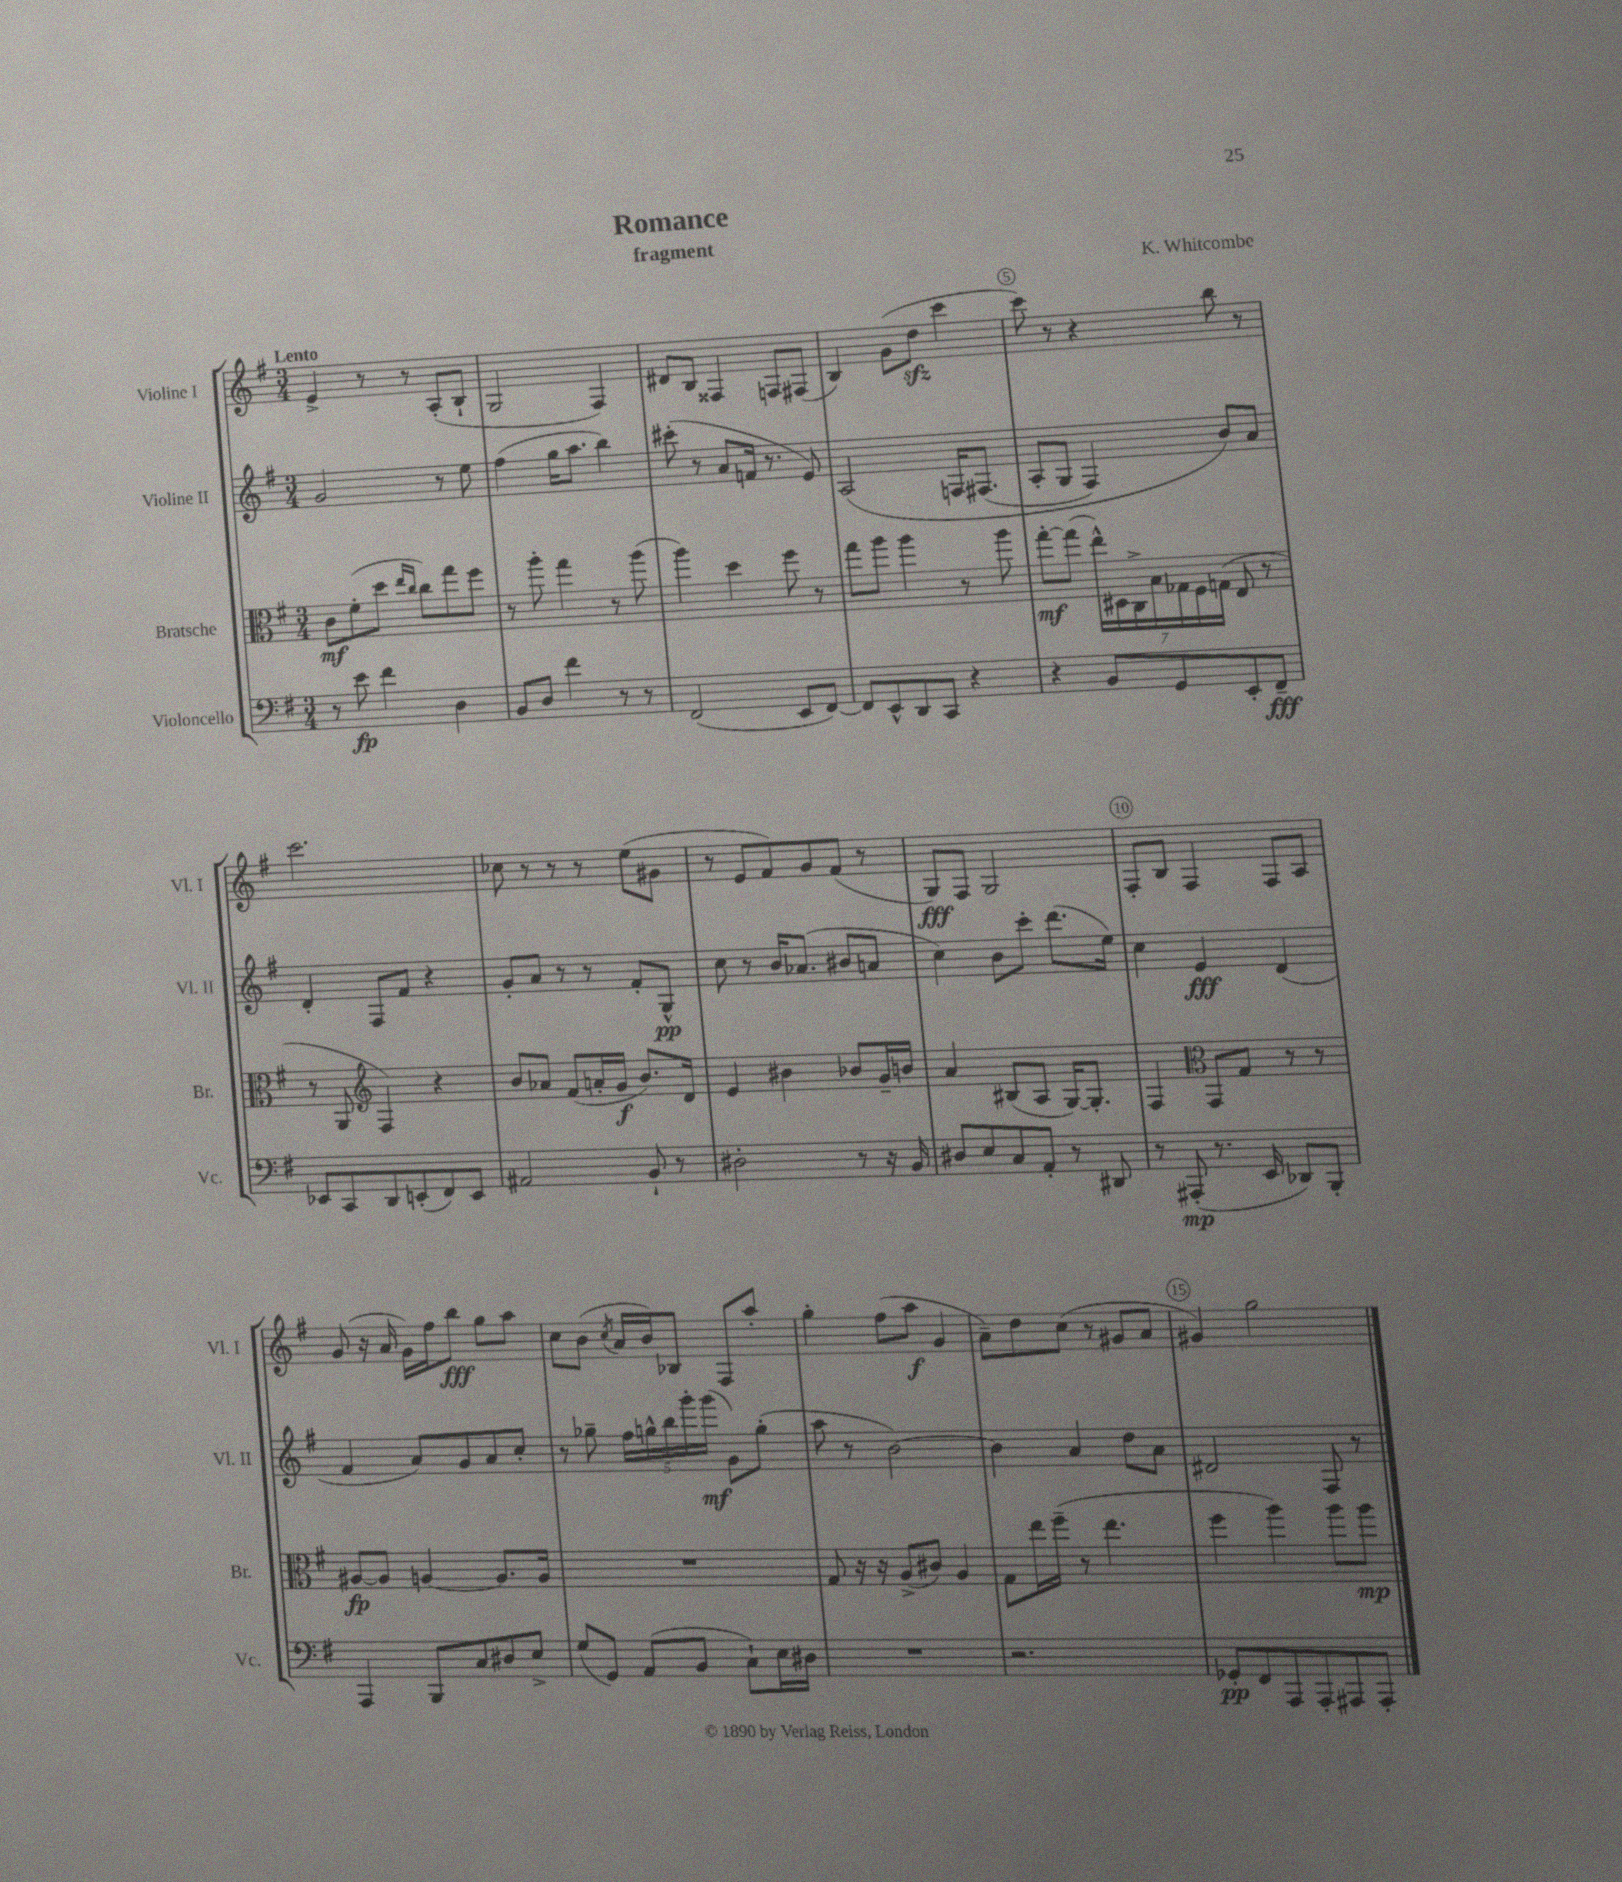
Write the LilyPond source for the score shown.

\header { title = "Romance" composer = "K. Whitcombe" subtitle = "fragment" }
<<
\new StaffGroup <<
\new Staff = "s0" \with { instrumentName = "Violine I" shortInstrumentName = "Vl. I" } {
    \clef treble \key g \major \numericTimeSignature \time 3/4 \tempo "Lento"
    e'4-> r8 r8 a8-.( b8-! |
    g2 fis4) |
    dis'8 b8 fisis4 f8 fis8( |
    b4) g'8( d''8\sfz c'''4 |
    c'''8) r8 r4 b''8 r8 |
    c'''2. |
    ces''8 r8 r8 r8 e''8( gis'8 |
    r8 e'8 fis'8) g'8 fis'8( r8 |
    g8\fff) fis8 g2 |
    fis8-. b8 fis4 fis8 a8 |
    g'8( r16 a'16 g'16) fis''16 b''8\fff g''8 a''8 |
    c''8 b'8( \acciaccatura { c''8 } a'16 b'16) bes8 fis8 a''8-. |
    g''4-. fis''8( a''8\f g'4 |
    a'8--) d''8 c''8( r8 gis'8 a'8 |
    gis'4) g''2 \bar "|." |
}
\new Staff = "s1" \with { instrumentName = "Violine II" shortInstrumentName = "Vl. II" } {
    \clef treble \key g \major \numericTimeSignature \time 3/4
    g'2 r8 e''8 |
    fis''4( g''16 a''8. b''4) |
    cis'''8-.( r8 a'8 f'16 r8. e'8) |
    a2\( f16 fis8.( |
    a8-. g8 fis4) b'8\) a'8 |
    d'4-. fis8 fis'8 r4 |
    g'8-. a'8 r8 r8 fis'8-. g8-^\pp |
    c''8 r8 b'16 aes'8.( bis'8 a'8 |
    c''4) b'8 c'''8-. d'''8.( e''16) |
    c''4 e'4\fff d'4( |
    fis'4 a'8) g'8 a'8 c''8-. |
    r8 ges''8-- \tuplet 5/4 { fis''16 g''16-^ b''16 g'''16-. g'''16\mf( } g'8) g''8-.( |
    a''8 r8 b'2~) |
    b'4 a'4 d''8 a'8 |
    dis'2 fis8 r8 \bar "|." |
}
\new Staff = "s2" \with { instrumentName = "Bratsche" shortInstrumentName = "Br." } {
    \clef alto \key g \major \numericTimeSignature \time 3/4
    c'8\mf fis'8-.( d''8 \grace { e''16 c''16 } c''8) g''8 fis''8 |
    r8 a''8-. g''4 r8 a''8( |
    a''4) d''4 fis''8 r8 |
    g''8 a''8 a''4 r8 a''8 |
    g''8~-.\mf g''8( \tuplet 7/4 { e''16-^) dis16 c16-> b16 ges16 fis16 g16( } e8 r8 |
    r8 a,8 \clef treble fis4) r4 |
    b'8 aes'8 fis'8( a'16-. g'16\f b'8.) d'16 |
    e'4 bis'4 bes'8 g'16-- b'16 |
    a'4 bis8( a8 g16~) g8.-. |
    fis4 \clef alto g,8 g8 r8 r8 |
    ais8~\fp ais8 a4~ a8. a16 |
    R2. |
    g8 r16 r16 a8->( cis'8) a4 |
    g8 e''16 fis''16--( r8 e''4. |
    fis''4 a''4) a''8 a''8\mp \bar "|." |
}
\new Staff = "s3" \with { instrumentName = "Violoncello" shortInstrumentName = "Vc." } {
    \clef bass \key g \major \numericTimeSignature \time 3/4
    r8 e'8\fp fis'4 d4 |
    b,8 d8 fis'4 r8 r8 |
    fis,2( e,8 fis,8~) |
    fis,8 e,8-^ d,8 c,8 r4 |
    r4 b,8 g,8 e,8-. fis,8--\fff |
    ees,8 c,8 d,8 e,8-.( fis,8) e,8 |
    ais,2 b,8-! r8 |
    dis2-. r8 r16 b,16 |
    dis8 e8 c8 a,8-. r8 dis,8 |
    r8 ais,,8-.\mp( r8. e,16 des,8) b,,8-. |
    a,,4 b,,8 c8 dis8 e8-> |
    g8( g,8) a,8( b,8 c8-!) e16 dis16 |
    R2. |
    r2. |
    ges,8-.\pp fis,8 a,,8 a,,8-. ais,,8 ais,,8-. \bar "|." |
}
>>
>>
\layout { \context { \Score \override BarNumber.break-visibility = ##(#f #t #t) barNumberVisibility = #(every-nth-bar-number-visible 5) \override BarNumber.stencil = #(make-stencil-circler 0.1 0.3 ly:text-interface::print) } }
